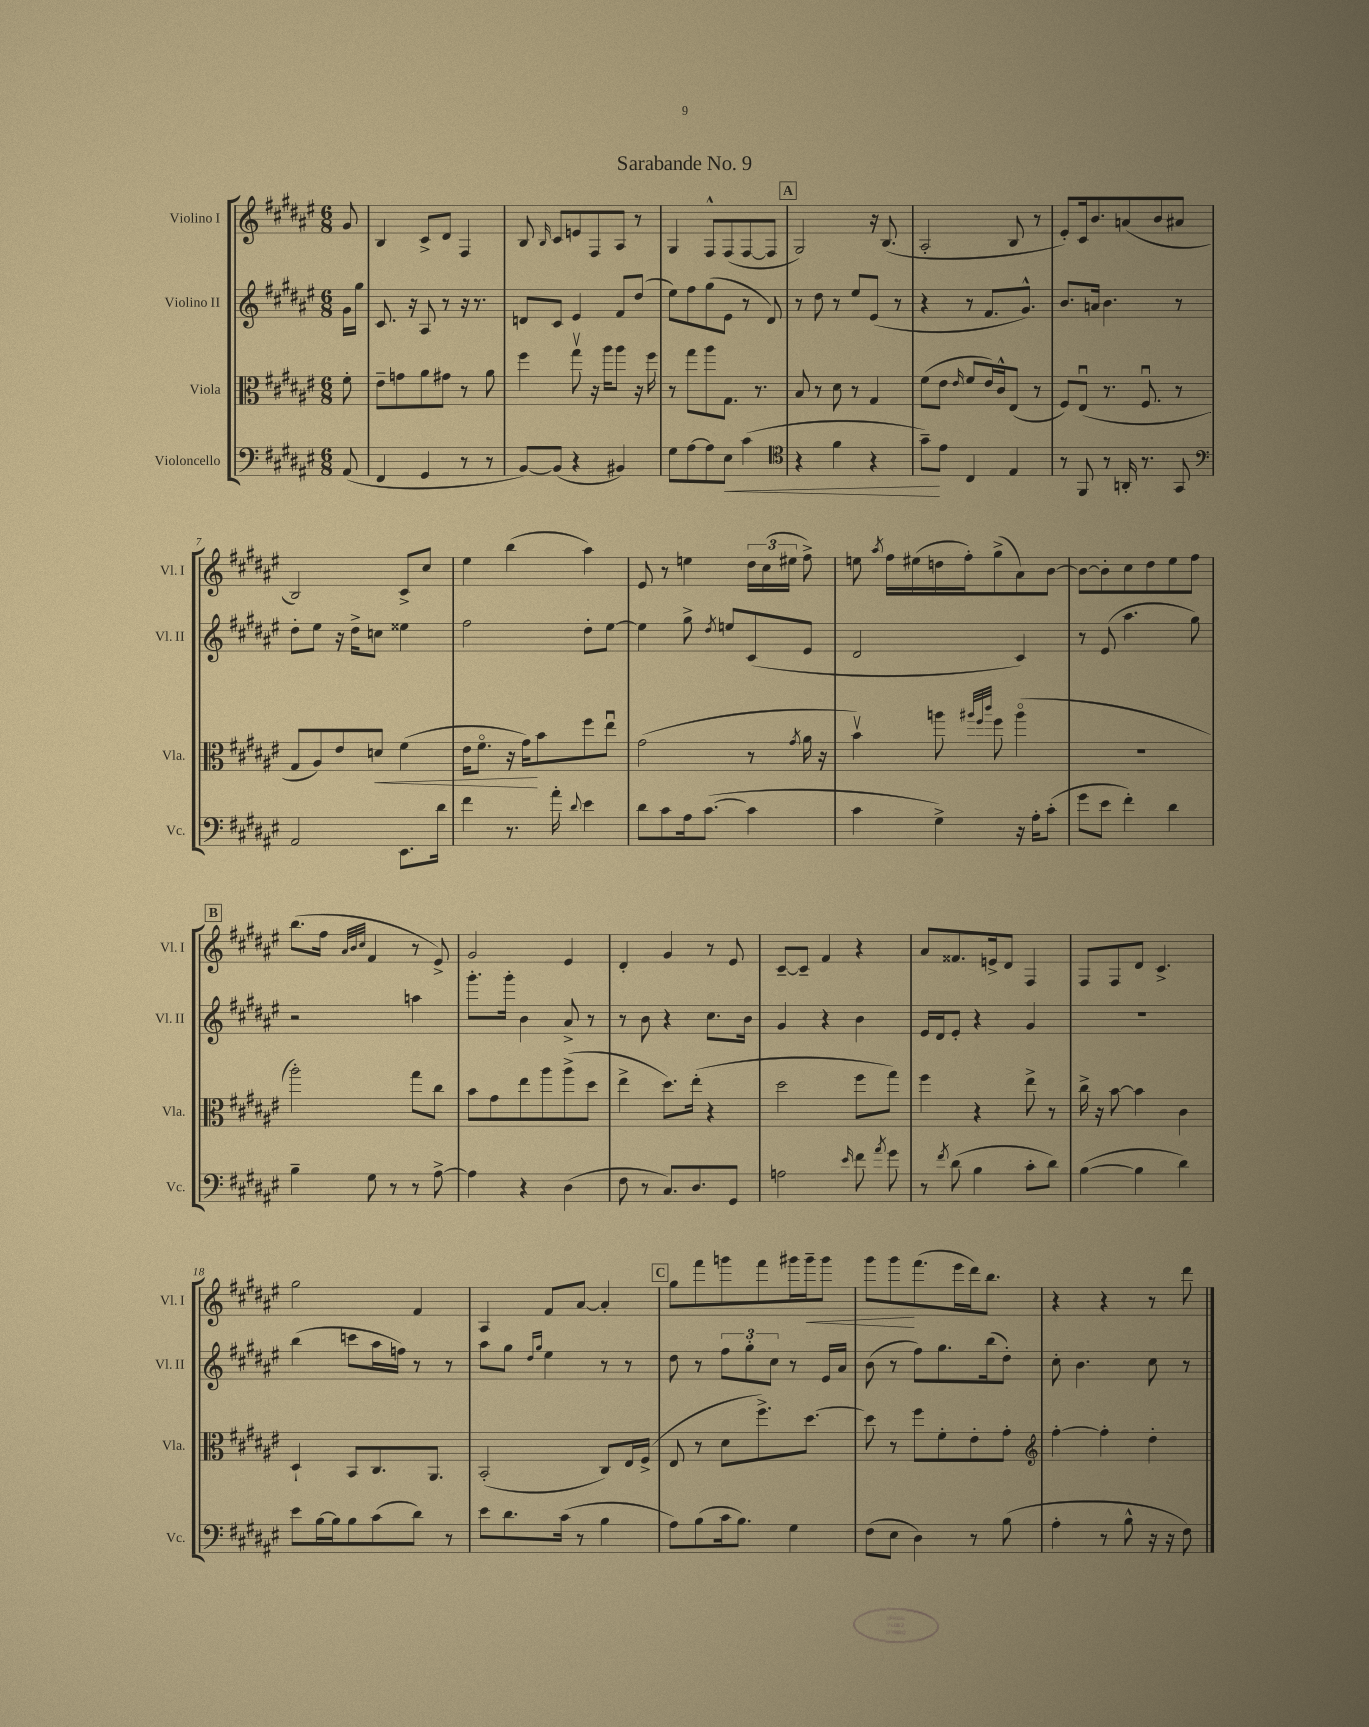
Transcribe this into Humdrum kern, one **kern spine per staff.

**kern	**kern	**kern	**kern
*staff4	*staff3	*staff2	*staff1
*clefF4	*clefC3	*clefG2	*clefG2
*k[f#c#g#d#a#e#]	*k[f#c#g#d#a#e#]	*k[f#c#g#d#a#e#]	*k[f#c#g#d#a#e#]
*M6/8	*M6/8	*M6/8	*M6/8
(8AA#	8f#'	16g#	8g#
.	.	16gg#	.
=	=	=	=
4FF#	8e#~	8.c#	4B
.	8g	.	.
.	.	16r	.
4GG#	8a#	8A#	8c#^
.	8g#	8r	8d#
8r	8r	16r	4F#
.	.	8.r	.
8r	8a#	.	.
=	=	=	=
[8BB)	4ff#	8d	8B
.	.	.	16qqB
(8BB]	.	8c#	8c#
4r	8gg#v	4e#	8e
.	16r	.	8F#
.	16aa#	.	.
4BB#)	8aa#	8f#	8A#
.	16r	(8dd#	8r
.	16ff#	.	.
=	=	=	=
8G#	8r	8ee#)	4G#
[8A#	8gg#	8ff#	.
8A#]	8aa#	(8gg#	8F#^^
8E#	8.G#	8e#	(8F#
(4c#	.	8r	[8F#
.	8.r	.	.
.	.	8d#)	8F#]
=	=	=	=
*clefC4	*	*	*
4r	8B	8r	2G#)
.	8r	8dd#	.
4f#	8d#	8r	.
.	8r	8ee#	.
4r	4G#	(8e#	16r
.	.	.	(8.B
.	.	8r	.
=	=	=	=
8g#~)	(8f#	4r	2A#'
8e#	8e#	.	.
.	16qqe#	.	.
4C#	8f#	8r	.
.	16e#)	8.f#	.
.	16c#^^	.	.
4E#	(8E#	.	8B
.	.	8.g#^^)	.
.	8r	.	8r
=	=	=	=
8r	8F#)	8.b	8e#')
8FF#	(8E#u	.	16c#
.	.	16a	8.b
8r	8.r	4.b	.
16AA'	.	.	(8a
8.r	8.F#u	.	.
.	.	.	8b
8GG#	8r	8r	8a#
=	=	=	=
*clefF4	*	*	*
2AA#	8G#	8dd#'	2B)
.	8A#)	8ee#	.
.	8e#	16r	.
.	.	16dd#^	.
.	8d	8cc	.
8.EE#	(4f#	4ee##	8c#^
.	.	.	8cc#
16d#	.	.	.
=	=	=	=
4f#	16e#	2ff#	4ee#
.	8.f#o	.	.
8.r	16r	.	(4bb
.	16g#)	.	.
.	8b	.	.
16a#'	.	.	.
8qqd#	.	.	.
4e#	8ff#	8dd#'	4aa#)
.	8ee#u	[8ee#	.
=	=	=	=
8d#	(2g#	4ee#]	8e#
8c#	.	.	8r
16A#	.	8gg#^	4ee
([8.c#	.	.	.
.	.	8qdd#	.
.	.	8ee	.
4c#]	8r	(8c#	24dd#
.	.	.	(24cc#
.	.	.	24ee#
.	8qg#	.	.
.	16a#	8e#	8ff#^)
.	16r	.	.
=	=	=	=
4c#	4bv)	2d#	8ee
.	.	.	8qaa#
.	.	.	16ff#
.	.	.	(16ee#
4G#^)	8aa	.	16dd
.	.	.	16ff#')
.	32qqaa#	.	.
.	32qqff#	.	.
.	32qqccc#	.	.
.	8ff#	.	(8gg#^
16r	(4aa#o	4c#)	8a#)
16A#'	.	.	.
(8c#'	.	.	[8b
=	=	=	=
8g#	2.r	8r	8b_
8e#	.	(8e#	8b']
4f#')	.	4.aa#	8cc#
.	.	.	8dd#
4d#	.	.	8ee#
.	.	8gg#)	8ff#
=	=	=	=
4B~	2aa#')	2r	(8.bb
.	.	.	16ff#
.	.	.	32qqa#
.	.	.	32qqb
.	.	.	32qqcc#
8G#	.	.	4f#
8r	.	.	.
8r	8gg#	4aa	8r
[8A#^	8cc#	.	8e#^)
=	=	=	=
4A#]	8b	8.ggg#'	2g#
.	8g#	.	.
.	.	16ggg#'	.
4r	8ee#	4b	.
.	8aa#	.	.
(4D#	(8aa#^	8a#^	4e#
.	8dd#	8r	.
=	=	=	=
8F#	4ee#^	8r	4d#'
8r	.	8b	.
8.C#)	8.dd#)	4r	4g#
8.D#	(16ee#'	.	.
.	4r	8.cc#	8r
8GG#	.	.	8e#
.	.	16b	.
=	=	=	=
2A	2dd#	4g#	[8c#~
.	.	.	8c#~]
.	.	4r	4f#
16qqe#	.	.	.
8f#	8ff#	4b	4r
8qa#	.	.	.
8g#	8gg#)	.	.
=	=	=	=
8r	4ff#	16e#	8a#
.	.	16d#	.
8qf#	.	.	.
(8d#	.	8e#'	8.f##
4B	4r	4r	.
.	.	.	16e^
.	.	.	8d#
8c#'	8ee#^	4g#	4F#
8d#)	8r	.	.
=	=	=	=
([4B	16cc#^	2.r	8F#
.	16r	.	.
.	[8b	.	8F#
4B]	4b]	.	8d#
.	.	.	4.c#^
4d#)	4c#	.	.
=	=	=	=
8e#	4D#`	(4bb	2gg#
[16B	.	.	.
16B]	.	.	.
8B	8BB	8ccc	.
(8c#	8.C#	16aa#	.
.	.	16ff)	.
8d#)	.	8r	4f#
.	8.AA#	.	.
8r	.	8r	.
=	=	=	=
8e#	(2BB'	8aa#	4A#
8.d#	.	8gg#	.
.	.	16qqdd#	.
.	.	16qqgg#	.
.	.	4ee#	8f#
(16c#	.	.	.
8r	.	.	[8a#
4B	8C#)	8r	4a#']
.	16E#	8r	.
.	(16F#^	.	.
=	=	=	=
8A#)	8E#	8dd#	8gg#
(8B	8r	8r	8fff#
16c#	8d#	12ff#	8ggg
8.B)	.	.	.
.	.	12gg#'	.
.	8.ff#^)	.	8fff#
.	.	12cc#	.
4G#	.	8r	16ggg#
.	[8.dd#	.	16ggg#~
.	.	16e#	8ggg#
.	.	16a#	.
=	=	=	=
(8F#	8dd#]	(8b	8ggg#
8E#	8r	8r	8ggg#
4D#)	8ff#	8ff#)	(8.fff#
.	8f#'	8.gg#	.
.	.	.	16eee#
8r	8e#'	.	16ddd#)
.	.	(16bb	8.bb
(8B	8g#'	8dd#')	.
=	=	=	=
*	*clefG2	*	*
4A#'	[4ff#'	8cc#'	4r
.	.	4.b	.
8r	4ff#']	.	4r
8B^^	.	.	.
16r	4dd#'	8cc#	8r
16r	.	.	.
8F#)	.	8r	8ddd#
==	==	==	==
*-	*-	*-	*-
